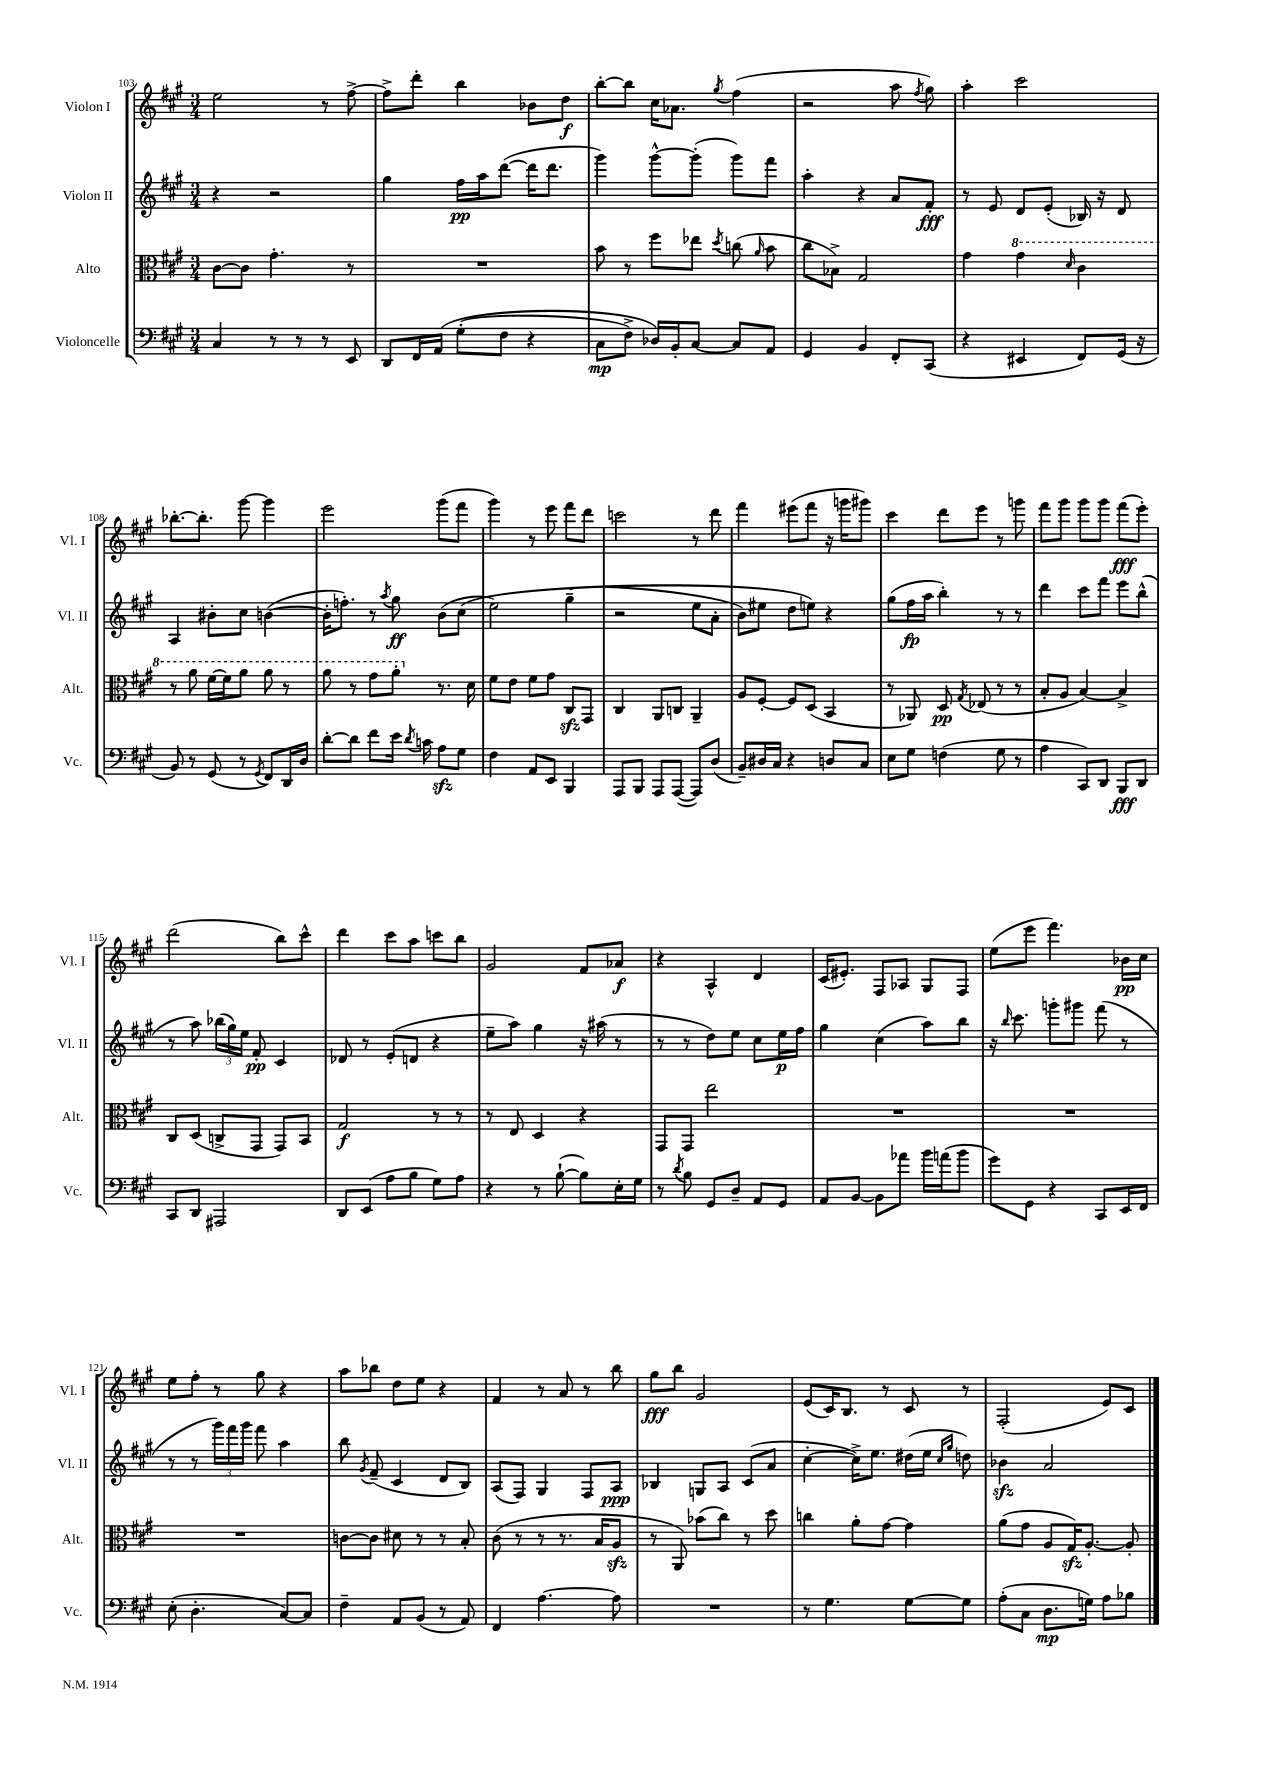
<<
\new StaffGroup <<
\new Staff = "s0" \with { instrumentName = "Violon I" shortInstrumentName = "Vl. I" } {
    \clef treble \key a \major \numericTimeSignature \time 3/4
    \autoBeamOff e''2 r8 fis''8~-> |
    fis''8[-> d'''8]-. b''4 bes'8[ d''8]\f |
    b''8[~-. b''8] cis''16[ aes'8.] \acciaccatura { gis''8 } fis''4( |
    r2 a''8 \acciaccatura { fis''8 } gis''8) |
    a''4-. cis'''2 |
    bes''8.[~-. bes''8.]-. gis'''8~ gis'''4 |
    e'''2 gis'''8[( fis'''8] |
    gis'''4) r8 e'''8 fis'''8[ d'''8] |
    c'''2 r8 d'''8 |
    fis'''4 eis'''8[( fis'''8] r16 g'''16[ gis'''8]) |
    cis'''4 d'''8[ e'''8] r8 g'''8 |
    fis'''8[ gis'''8] gis'''8[ gis'''8] fis'''8[\fff( e'''8]-.) |
    d'''2( b''8[) cis'''8]-^ |
    d'''4 cis'''8[ a''8] c'''8[ b''8] |
    gis'2 fis'8[ aes'8]\f |
    r4 a4-^ d'4 |
    cis'16[( eis'8.]-.) fis8[ aes8] gis8[ fis8] |
    e''8[( e'''8] fis'''4.) bes'16[\pp cis''16] |
    e''8[ fis''8]-. r8 gis''8 r4 |
    a''8[ bes''8] d''8[ e''8] r4 |
    fis'4 r8 a'8 r8 b''8 |
    gis''8[\fff b''8] gis'2 |
    e'8[( cis'16) b8.] r8 cis'8 r8 |
    fis2-.( e'8[) cis'8] \bar "|." |
}
\new Staff = "s1" \with { instrumentName = "Violon II" shortInstrumentName = "Vl. II" } {
    \clef treble \key a \major \numericTimeSignature \time 3/4
    \autoBeamOff r4 r2 |
    gis''4 fis''16[\pp a''16 d'''8]~( d'''16[ d'''8.] |
    gis'''4) gis'''8[~-^ gis'''8]-.( gis'''8[) fis'''8] |
    a''4-. r4 a'8[ fis'8]-.\fff |
    r8 e'8 d'8[ e'8]-.( bes16) r16 d'8 |
    a4 bis'8[-. cis''8] b'4~( |
    b'16[-. f''8.]-.) r8 \acciaccatura { a''8 } gis''8\ff b'8[( cis''8]\( |
    e''2) gis''4--( |
    r2 e''8[ a'8]-. |
    b'8[) eis''8] d''8[ e''8]\) r4 |
    gis''8[( fis''16\fp a''16] b''4-.) r8 r8 |
    d'''4 cis'''8[ fis'''8] e'''8[ b''8]-^( |
    r8 a''8) \tuplet 3/2 { bes''16[( gis''16) e''16] } fis'8-.\pp cis'4 |
    des'8 r8 e'8[-.( d'8] r4 |
    e''8[-- a''8]) gis''4 r16 ais''16( r8 |
    r8 r8 d''8[) e''8] cis''8[ e''16\p fis''16] |
    gis''4 cis''4( a''8[) b''8] |
    r16 \grace { b''16 } cis'''8. g'''8[-. gis'''8] fis'''8( r8 |
    r8 r8 \tuplet 3/2 { gis'''16[) fis'''16 gis'''16] } fis'''8 a''4 |
    b''8 \acciaccatura { gis'8 } fis'8--( cis'4 d'8[ b8]) |
    a8[( fis8]) gis4 fis8[ a8]\ppp |
    bes4 g8[ a8] cis'8[( a'8] |
    cis''4~-. cis''16[->) e''8.] dis''16[( e''16] \grace { cis''16[ gis''16] } d''8) |
    bes'4\sfz a'2 \bar "|." |
}
\new Staff = "s2" \with { instrumentName = "Alto" shortInstrumentName = "Alt." } {
    \clef alto \key a \major \numericTimeSignature \time 3/4
    \autoBeamOff cis'8[~ cis'8] gis'4.-. r8 |
    R2. |
    b'8 r8 fis''8[ ees''8] \acciaccatura { d''8 } c''8( \grace { a'16 } b'8 |
    cis''8[ bes8]->) gis2 |
    gis'4 \ottava #1 gis''4 \grace { d''16 } cis''4 |
    r8 a''8 fis''16[~ fis''16 a''8] a''8 r8 |
    a''8 r8 gis''8[ a''8]-. \ottava #0 r8. d'16 |
    fis'8[ e'8] fis'8[ gis'8] cis8[\sfz gis,8] |
    cis4 a,8[ c8] a,4-- |
    a8[ fis8]~-. fis8[ d8]( b,4 |
    r8 aes,8) d8\pp \acciaccatura { gis8 } ees8( r8 r8 |
    b8[-. a8] b4~) b4-> |
    cis8[ d8]( c8[-> gis,8] gis,8[) b,8] |
    gis2\f r8 r8 |
    r8 e8 d4 r4 |
    gis,8[ gis,8] e''2 |
    R2. |
    R2. |
    R2. |
    c'8[~ c'8] dis'8 r8 r8 b8-. |
    cis'8( r8 r8 r8. b16[ a8]\sfz |
    r8 a,8) bes'8[( cis''8]) r8 d''8 |
    c''4 a'8[-. gis'8]~ gis'4 |
    a'8[( gis'8] a8[ gis16\sfz) a8.]~-. a8-. \bar "|." |
}
\new Staff = "s3" \with { instrumentName = "Violoncelle" shortInstrumentName = "Vc." } {
    \clef bass \key a \major \numericTimeSignature \time 3/4
    \autoBeamOff cis4 r8 r8 r8 e,8 |
    d,8[ fis,16 a,16]\( gis8[-.( fis8] r4 |
    cis8[\mp fis8]->) des16[\) b,16-. cis8]~ cis8[ a,8] |
    gis,4 b,4 fis,8[-. cis,8]( |
    r4 eis,4 fis,8[) gis,16]( r16 |
    b,8) r8 gis,8( r8 \acciaccatura { gis,8 } fis,8[) d,16 d16] |
    d'8[~-. d'8] fis'8[ e'16] \acciaccatura { d'8 } c'16 a8[\sfz gis8] |
    fis4 a,8[ e,8] b,,4 |
    a,,8[ b,,8] a,,8[ a,,8]~( a,,8[) d8]( |
    b,8[--) dis16 cis16] r4 d8[ cis8] |
    e8[ gis8] f4( gis8 r8 |
    a4 cis,8[) d,8] b,,8[\fff d,8] |
    cis,8[ d,8] ais,,2 |
    d,8[ e,8]( a8[ b8] gis8[) a8] |
    r4 r8 b8~-!( b8[) e16-. gis16] |
    r8 \acciaccatura { d'8 } b8 gis,8[ d8]-- a,8[ gis,8] |
    a,8[ b,8]~ b,8[ aes'8] b'16[ a'16( b'8] |
    gis'8[) gis,8] r4 cis,8[ e,16 fis,16] |
    e8-.( d4.-. cis8[~) cis8] |
    fis4-- a,8[ b,8]( r8 a,8) |
    fis,4 a4.~ a8 |
    R2. |
    r8 gis4. gis8[~ gis8] |
    a8[-.( cis8] d8.[\mp g16]) a8[ bes8] \bar "|." |
}
>>
>>
\layout { \context { \Score currentBarNumber = #103 } }
